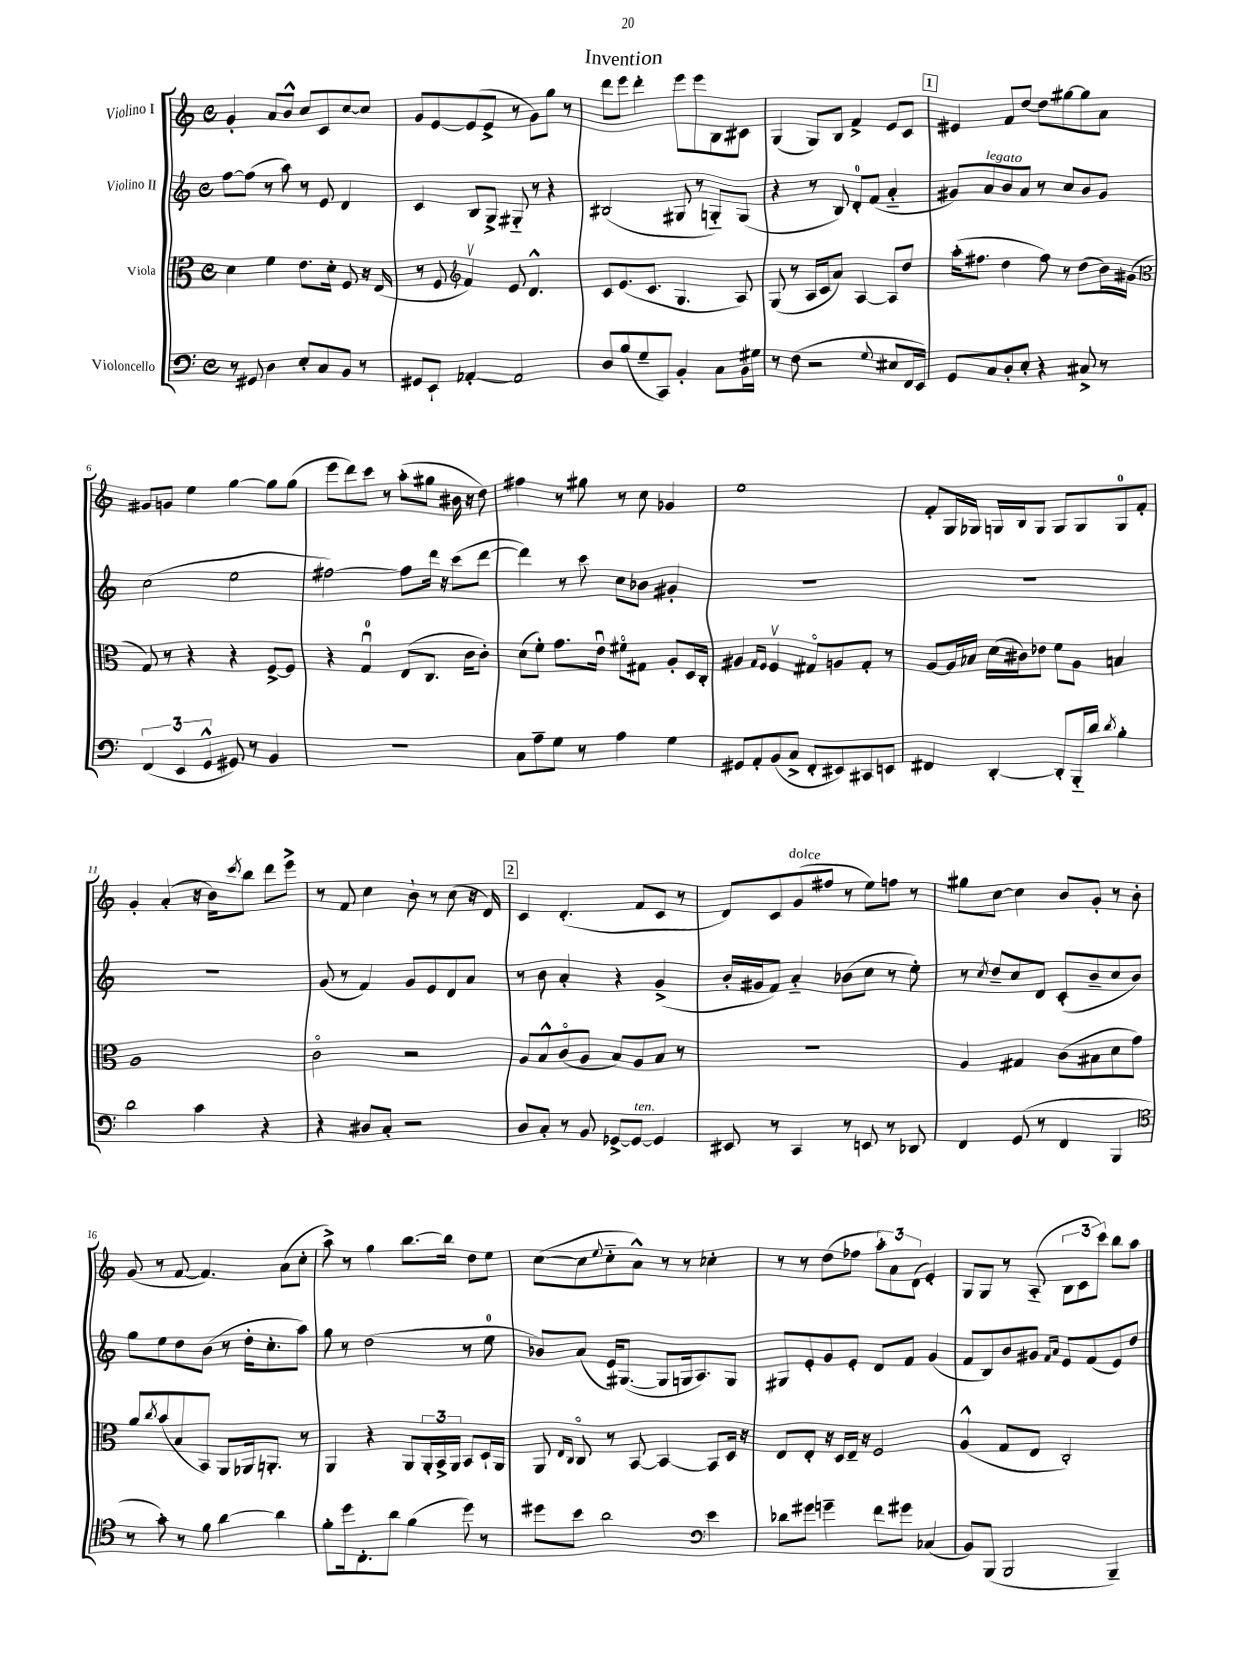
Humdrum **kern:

**kern	**kern	**kern	**kern
*part4	*part3	*part2	*part1
*staff4	*staff3	*staff2	*staff1
*I"Violoncello	*I"Viola	*I"Violino II	*I"Violino I
*clefF4	*clefC3	*clefG2	*clefG2
*k[]	*k[]	*k[]	*k[]
*M4/4	*M4/4	*M4/4	*M4/4
*met(c)	*met(c)	*met(c)	*met(c)
=1	=1	=1	=1
8r	4d\	[8ff\L	4g'/
8GG#X/	.	(8ff\J]	.
4D\	4f\	8r	8a/L
.	.	8aa\)	8b^^/J
8E'/L	8.e\L	8r	8cc/L
8C/	.	8e/	8c/
.	16d'\Jk	.	.
8BB/J	8F/	4d/	[8cc/
8r	16r	.	8cc/J]
.	(16E/	.	.
=2	=2	=2	=2
8GG#X/L	8r	4c/	8g/L
8EE`/J	8F/	.	[8e/
*	*clefG2	*	*
[4AA-X'/	4fv/)	8B/L	(8e/]
.	.	8G^/J	8e^/J
2AA-/]	8e/	8G#X/	8r
.	4.d^^/	8r	8g\L)
.	.	4r	8gg\J
.	.	.	8r
=3	=3	=3	=3
8D/L	8c/L	(2B#X/	8ddd\L
(8B/	(8.e/	.	8eee\J
8G~/	.	.	4ddd'\
.	8.c/J	.	.
8CC/J)	.	.	.
4BB'/	4.G/	8G#X/	8eee\L
.	.	8r	8eee\
8C\L	.	8Gn/L)	8B\
16BB\L	8A/)	(8G/J	8c#X\J
16G#X\JJ	.	.	.
=4	=4	=4	=4
8r	(8G/	4r	(4G/
(8F\	8r	.	.
2r	16A/LL	8r	8G/L)
.	16c/J	.	.
.	8a/J)	8B/)	8B/J
.	[4A/	8d'/L	4f^/
.	.	(8f/J	.
8qqG/	.	.	.
8E#X/L	8A/L]	4a/	8e/L
16FF/L	8dd/J	.	8c/J
16EE/JJ)	.	.	.
!!LO:REH:place=s1:t=1
=5	=5	=5	=5
8GG/L	(16aa'\KL	8g#X/L)	4e#X/
.	8.ff#X\J	.	.
!	!	!LO:TX:a:i:t=legato	!
8C/	.	8a/	.
8D'/	4dd\	8b/	8f/L
8E'/J	.	8a/J	[8dd/J
4r	8ff#\)	8r	8dd\L]
.	8r	8cc/L	[8gg#X\
8C#X^/	(8dd\L	8b/	8gg#\]
8r	16b\L)	8g#/J	8a\J
.	(16g#X\JJ	.	.
!!LO:LB:g=z
=6	=6	=6	=6
*	*clefC3	*	*
(6FF/	8G/)	(2cc\	8g#X/L
.	8r	.	8gn/J
6EE/	.	.	.
.	4r	.	4ee\
6GG^^/	.	.	.
8GG#X/)	4r	2ee\	[4gg\
8r	.	.	.
4BB/	[8F^/L	.	8gg\L]
.	8F/J]	.	(8gg\J
=7	=7	=7	=7
1r	4r	[2ff#X\)	8eee\L
.	.	.	8ddd\)
.	4Gu/	.	8ccc\J
.	.	.	8r
.	(8E/L	8ff#\L]	(8aa'\L
.	8.C/J	16ddd\Jk	8gg#X\J
.	.	16r	.
.	.	(8ccc\L	16b#X\
.	16c\KL	.	16r
.	8c'\J)	[8ddd\J	8dd\)
=8	=8	=8	=8
8C\L	(8d\L	4ddd\])	4ff#X\
8A~\	8f'\J)	.	.
8G\J	8.g\L	8r	8r
8r	.	8ccc\	8gg#X\
.	16eu\Jk	.	.
4A\	8f#X\L	8cc\L	8r
.	8G#X\J	8b-X\J	8cc\
4G\	8A'/L	4g#X'/	4g-X/
.	16D/L	.	.
.	16C'/JJ	.	.
=9	=9	=9	=9
8GG#X/L	4A#X/	1r	1ee
8AA'/	.	.	.
.	16qqG/LL	.	.
.	16qqF/JJ	.	.
(8BB/	4Fv/	.	.
8C^/J	.	.	.
8FF'/L	8G#X/L	.	.
8EE#X/)	8An/	.	.
8CC#X/	8G#'/J	.	.
8EEn/J	8r	.	.
=10	=10	=10	=10
4FF#X/	[8A/L	1r	8f'/L
.	16A/L]	.	16G/L
.	16B-X/JJ	.	16G-X/JJ
[4DD'/	(16d\LL	.	16Gn/LL
.	16c#X\J)	.	16B/J
.	8e-X\J	.	8G/J
8DD'/L]	8f\L	.	8G/L
16BBB/L	8A\J	.	8G/
16d/JJ	.	.	.
8qd/	.	.	.
4B'\	4Bn/	.	8G/
.	.	.	8f'/J
!!LO:LB:g=z
=11	=11	=11	=11
2d\	1A	1r	4g'/
.	.	.	(4a'/
4c\	.	.	16r
.	.	.	16b\KL)
.	.	.	8qccc/
.	.	.	8bb\J
4r	.	.	8ddd\L
.	.	.	8eee^\J
=12	=12	=12	=12
4r	2c\	(8g/	8r
.	.	8r	8f/
8D#X/L	.	4f/)	4cc\
8C'/J	.	.	.
2r	2r	8g/L	8b`\
.	.	8e/	8r
.	.	8d/	(8cc\
.	.	8a/J	16r
.	.	.	16d/)
!!LO:REH:place=s1:t=2
=13	=13	=13	=13
8D/L	8A/L	8r	4c/
8C'/J	8B^^/	8b\	.
8r	(8c/	4a'/	(4.d'/
8BB/	8A/J	.	.
[8GG-X^/L	8B/L)	4r	.
!LO:TX:a:i:t=ten.	!	!	!
8GG-/J_	8A/	.	8f/L
4GG-/]	8B/J	(4g^/	8c/J
.	8r	.	8r
=14	=14	=14	=14
8EE#X/	1r	16b'/LL	8d/L)
.	.	16g#X/J	.
8r	.	8f/J)	8c/
!	!	!	!LO:TX:a:i:t=dolce
4CC/	.	4a/	(8g/
.	.	.	8ff#X/J
8r	.	(8b-X\L	8r
8EEn/	.	8cc\J	8ee\L)
8r	.	8r	8ffn\J
8DD-X/	.	8ee'\)	8r
=15	=15	=15	=15
4FF/	4A/	8r	8gg#X\L
.	.	8qcc/	.
.	.	8dd~/L	[8cc\J
(8GG/	4G#X/	8cc/	4cc\]
8r	.	8d/J	.
4FF/	(8c\L	(8c'/L	8b/L
.	8B#X\	8b~/	8g'/J
4BBB/	8d\	8cc/	8r
.	8g\J)	8b/J)	8b'\
!!LO:LB:g=z
=16	=16	=16	=16
*clefC4	*	*	*
8r	8a/L	8gg\L	(8g/
.	8qcc/	.	.
8g'\)	(8b/	8ee\	8r
8r	8B/	8dd\	[8f/
8f\	8BB/J)	(8b\J	4.f/])
[4a\	8AA/L	8r	.
.	16AA-X/k	16dd'\KL	.
.	8.AAn'/J	8.cc'\	.
4a\]	.	.	(8a\L
.	8r	8aa\J)	8cc'\J
=17	=17	=17	=17
8f'\L	4AA/	8gg\	8aa^\)
16dd\k	.	8r	8r
8.C'\	.	.	.
.	4r	(2dd\	4gg\
8a\J	.	.	.
(4f\	8AA/L	.	[8.bb\L
.	24AA'/L	.	.
.	24BB^/	.	.
.	.	.	16bb\Jk]
.	24AA/JJ	.	.
8dd\)	8BB/L	8r	8dd\L
8r	16D`/L	8ee\	8ee\J
.	16AA/JJ	.	.
=18	=18	=18	=18
8dd#X\L	8AA/	8b-X/L)	([8cc\L
.	16qqE/LL	.	.
.	16qqC/JJ	.	.
8b\J	8C/	(8a/J	8cc\]
.	.	.	8qqee/
2a\	8r	16e/KL)	8cc\
.	.	([8.G#X/J	.
.	[8BB/	.	8a^^\J)
.	4BB/_	8G#/L]	8r
.	.	16Gn/k	8r
.	.	8.A/)	.
*clefF4	*	*	*
4e\	8BB/L]	.	4cc-X'\
.	16D/Jk	8G/J	.
.	16r	.	.
=19	=19	=19	=19
8d-X\L	8E/L	8G#X/L	8r
8g#X\J	8E'/J	8e'/	8r
4gn~\	16r	8g/	(8dd\L
.	16D/LL	.	.
.	16E~/JJ	8e'/J	8ff-X\J
.	16r	.	.
8f\L	2F/	8d/L	12aa'\L)
.	.	.	12a\
8g#X\J	.	8f/J	.
.	.	.	(12d\J
(4C-X/	.	(4g/	4e'/)
=20	=20	=20	=20
8BB/L)	(4A^^/	8f/L	8G/L
(8BBB/J	.	8B/)	8G/J
2BBB/	8G/L	8b/	8r
.	8E/J	8g#X/J	(8A/
.	.	16qqf/LL	.
.	.	16qqa/JJ	.
.	2C'/)	8e/L	12B\L
.	.	.	12c\
.	.	(8f/	.
.	.	.	12ccc\J)
4BBB~/)	.	8e/)	8bb\L
.	.	8dd/J	8aa\J
==	==	==	==
*-	*-	*-	*-
